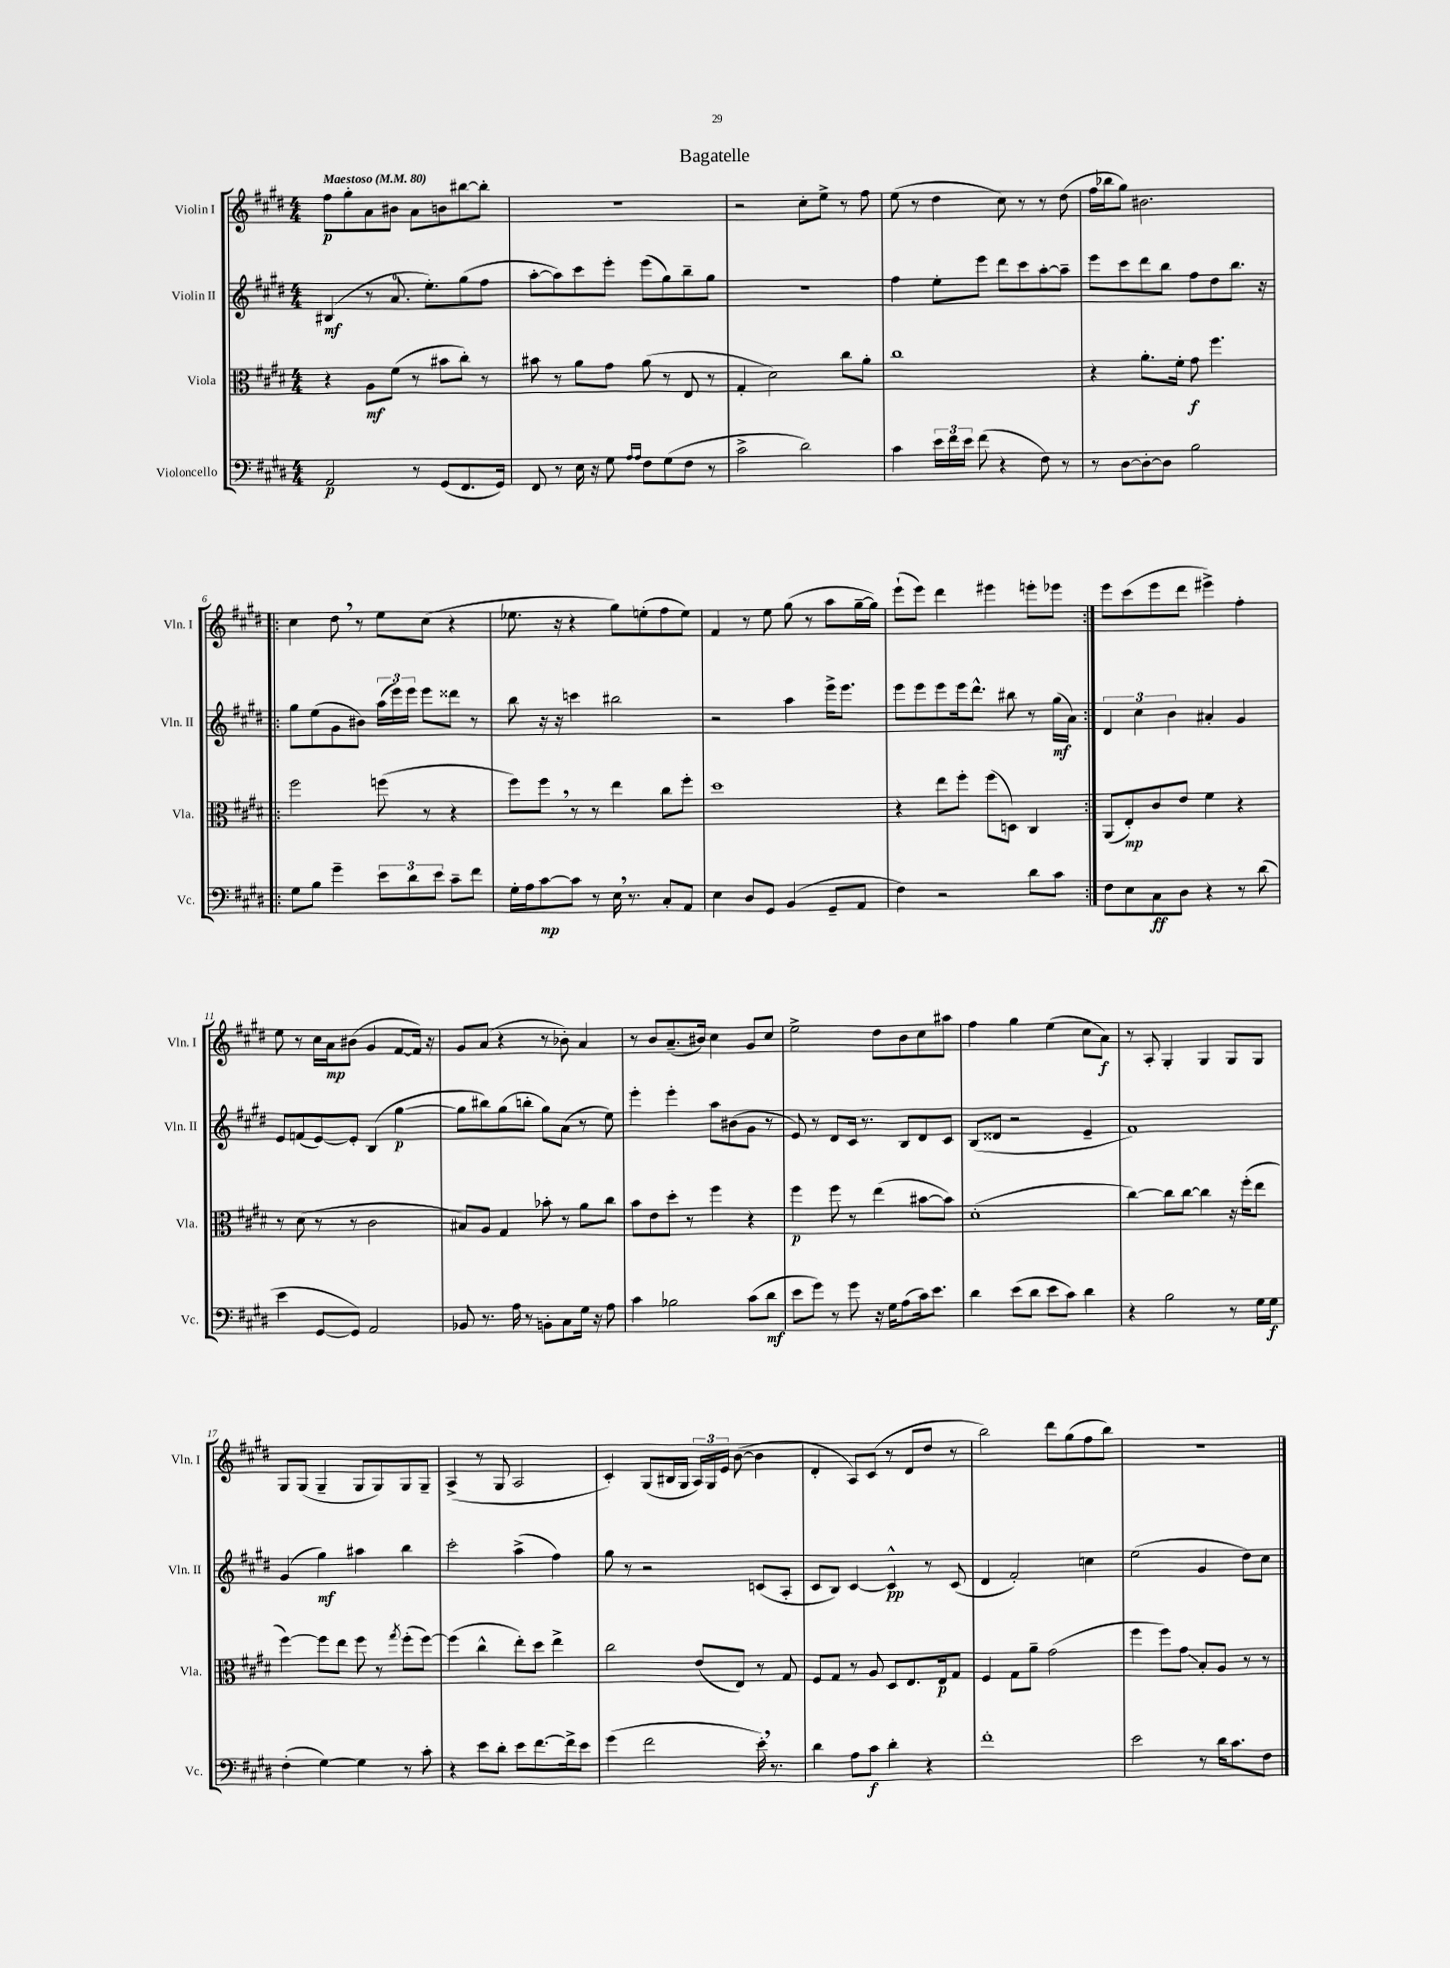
\header { title = "Bagatelle" }
<<
\new StaffGroup <<
\new Staff = "s0" \with { instrumentName = "Violin I" shortInstrumentName = "Vln. I" } {
    \clef treble \key e \major \numericTimeSignature \time 4/4 \tempo "Maestoso" 4 = 80
    \autoBeamOff fis''8[\p gis''8-. a'8 bis'8] a'8[ b'8 bis''8~ bis''8]-. |
    R1 |
    r2 cis''8[-. e''8]-> r8 fis''8 |
    e''8( r8 dis''4 cis''8) r8 r8 dis''8( |
    fis''16[ bes''16 gis''8]) bis'2. |
    \repeat volta 2 { cis''4 dis''8 \breathe r8 e''8[ cis''8]( r4 |
    ees''8. r16 r4 gis''8[) e''8-.( fis''8 e''8]) |
    fis'4 r8 e''8 gis''8( r8 a''8[ gis''16~-- gis''16]) |
    e'''8[-!( e'''8]) dis'''4 eis'''4 e'''8[-. ees'''8] | }
    e'''8[ cis'''8( e'''8 dis'''8] eis'''4->) fis''4-. |
    e''8 r8 cis''16[ a'16\mp bis'8]( gis'4 fis'8[~ fis'16]) r16 |
    gis'8[ a'8]( r4 r8 bes'8-.) a'4 |
    r8 b'8[ a'8.--( bis'16]) cis''4 gis'8[ cis''8] |
    e''2-> dis''8[ b'8 cis''8 ais''8] |
    fis''4 gis''4 e''4( cis''8[ a'8]\f) |
    r8 a8-. gis4-. gis4 gis8[ gis8] |
    gis8[ gis8]( gis4-- gis8[ gis8) gis8 gis8]-- |
    a4->( r8 gis8 a2 |
    cis'4-.) gis8[( bis16 gis16] \tuplet 3/2 { a16[) gis16 e'16] } b'8~( b'4 |
    dis'4-. a8[) cis'8]( r8 dis'8[ dis''8] r8 |
    b''2) dis'''8[ gis''8( fis''8 b''8]) |
    R1 \bar "|." |
}
\new Staff = "s1" \with { instrumentName = "Violin II" shortInstrumentName = "Vln. II" } {
    \clef treble \key e \major \numericTimeSignature \time 4/4
    \autoBeamOff bis4\mf( r8 a'8.-0 e''8.[-.) gis''8( fis''8] |
    a''8[~-. a''8) cis'''8 e'''8]-. e'''8[( gis''8) b''8-- gis''8] |
    r1 |
    fis''4 e''8[-. e'''8] dis'''8[ cis'''8 a''8~-. a''8]-- |
    e'''8[ cis'''8 dis'''8 b''8] fis''8[ dis''8 b''8.] r16 |
    \repeat volta 2 { gis''8[ e''8( gis'8 bis'8]) \tuplet 3/2 { a''16[( e'''16) e'''16] } e'''8[ disis'''8] r8 |
    b''8 r16 r16 c'''4 bis''2 |
    r2 a''4 e'''16[-> e'''8.] |
    e'''8[ e'''8 e'''8 e'''16 dis'''8.]-^ bis''8 r8 gis''16[\mf( a'16]) | }
    \tuplet 3/2 { dis'4 cis''4 b'4 } ais'4-. gis'4 |
    e'8[ f'8( e'8~) e'8]-. b4( gis''4~\p |
    gis''8[ bis''8) gis''8( b''8]-. gis''8[) a'8]( r8 e''8) |
    e'''4-. e'''4-. a''8[ bis'8( gis'8] r8 |
    e'8) r8 dis'8[ cis'16] r8. b8[ dis'8 cis'8] |
    b8[( disis'8] r2 e'4-- |
    fis'1) |
    gis'4( gis''4\mf) ais''4 b''4 |
    cis'''2-. a''4->( fis''4) |
    gis''8 r8 r2 c'8[( a8]-. |
    cis'8[ b8]) cis'4~ cis'4-^\pp r8 cis'8( |
    dis'4 fis'2-.) c''4 |
    e''2( gis'4 dis''8[) cis''8] \bar "|." |
}
\new Staff = "s2" \with { instrumentName = "Viola" shortInstrumentName = "Vla." } {
    \clef alto \key e \major \numericTimeSignature \time 4/4
    \autoBeamOff r4 a8[\mf fis'8]( r8 bis'8[ cis''8]-.) r8 |
    bis'8 r8 a'8[ gis'8] a'8( r8 e8 r8 |
    gis4-. dis'2) cis''8[ a'8]-. |
    cis''1 |
    r4 a'8.[-. fis'16]-. gis'8\f fis''4. |
    \repeat volta 2 { fis''2 f''8( r8 r4 |
    fis''8[) fis''8] \breathe r8 r8 e''4 cis''8[ fis''8]-. |
    dis''1 |
    r4 e''8[ fis''8]-. fis''8[( d8]) cis4 | }
    a,8[( e8-.\mp) cis'8 e'8] fis'4 r4 |
    r8 dis'8( r8 r8 cis'2 |
    bis8[) a8] gis4 bes'8-. r8 a'8[ cis''8] |
    b'8[ e'8 dis''8]-. r8 fis''4 r4 |
    fis''4\p fis''8 r8 e''4( bis'8[~ bis'8]) |
    dis'1-.( |
    cis''4~) cis''8[ cis''8]~ cis''4 r16 fis''16[-.( e''8] |
    fis''4~) fis''8[ e''8] fis''8 r8 \acciaccatura { gis''8 } fis''8[-.( fis''8]~) |
    fis''4( cis''4-^ e''8[-.) dis''8] e''4-> |
    cis''2 e'8[( e8]) r8 gis8 |
    fis8[ gis8] r8 a8 dis8[ e8. e16\p gis8] |
    fis4 gis8[ a'8]-- gis'2( |
    fis''4 fis''8[) gis'8]\glissando b8[-. a8] r8 r8 \bar "|." |
}
\new Staff = "s3" \with { instrumentName = "Violoncello" shortInstrumentName = "Vc." } {
    \clef bass \key e \major \numericTimeSignature \time 4/4
    \autoBeamOff a,2\p r8 gis,8[( fis,8. gis,16]) |
    fis,8 r8 e16 r16 gis8 \grace { a16[ a16] } fis8[ gis8( fis8] r8 |
    cis'2-> dis'2) |
    cis'4 \tuplet 3/2 { e'16[ fis'16 e'16] } fis'8( r4 fis8) r8 |
    r8 dis8[~ dis8~-. dis8] b2 |
    \repeat volta 2 { gis8[ b8] gis'4-- \tuplet 3/2 { e'8[ dis'8 e'8] } cis'8[-- fis'8] |
    gis16[-. a16 cis'8~\mp cis'8] r8 e16 \breathe r8. cis8[-. a,8] |
    e4 dis8[ gis,8] b,4( gis,8[-- a,8] |
    fis4) r2 dis'8[ cis'8] | }
    fis8[ e8 cis8\ff dis8] r4 r8 dis'8( |
    e'4 gis,8[~ gis,8]) a,2 |
    bes,8 r8. a16 r8 b,8[-. cis8 gis16] r16 a8 |
    cis'4 bes2 cis'8[( dis'8]\mf |
    e'8[ gis'8]) r8 gis'8 r16 gis16[ a8( cis'16) e'8.] |
    dis'4 e'8[( dis'8] e'8[ cis'8]) dis'4 |
    r4 b2 r8 gis16[ gis16]\f |
    fis4-.( gis4~) gis4 r8 cis'8-. |
    r4 e'8[ dis'8]-. e'8[ fis'8.~ fis'16-> e'8] |
    gis'4( fis'2 e'16-.) \breathe r8. |
    dis'4 a8[ cis'8]\f dis'4-. r4 |
    fis'1-. |
    e'2 r8 dis'16[ cis'8. fis8] \bar "|." |
}
>>
>>
